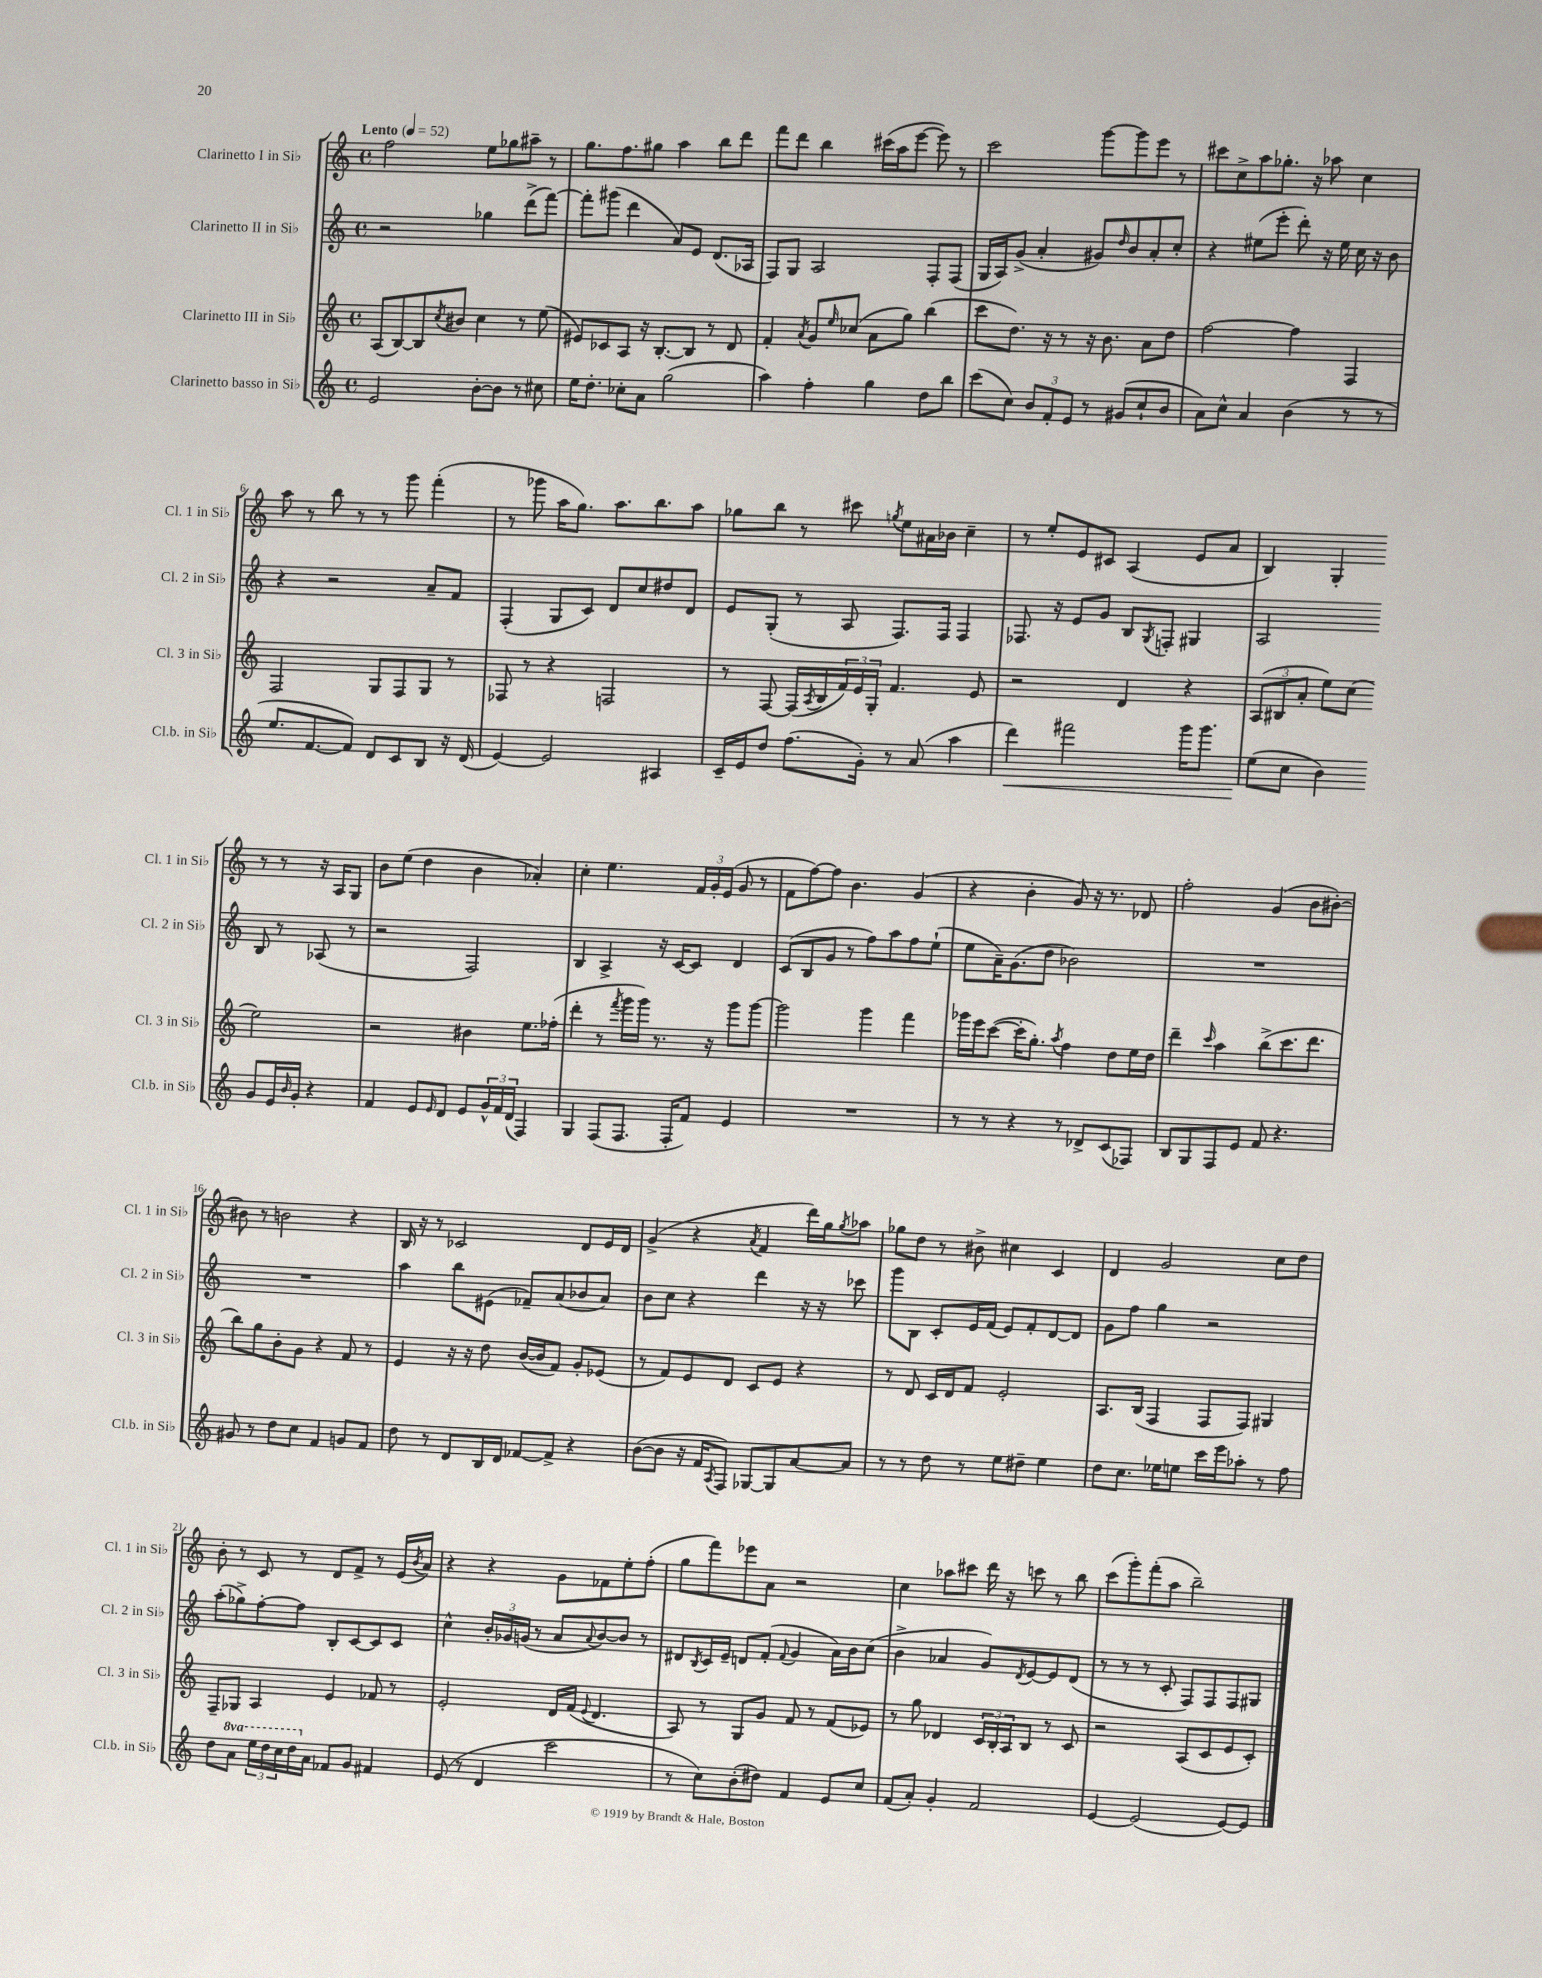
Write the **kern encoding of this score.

**kern	**kern	**kern	**kern
*staff4	*staff3	*staff2	*staff1
*clefG2	*clefG2	*clefG2	*clefG2
*k[]	*k[]	*k[]	*k[]
*M4/4	*M4/4	*M4/4	*M4/4
*met(c)	*met(c)	*met(c)	*met(c)
*MM52	*MM52	*MM52	*MM52
2e	(8A	2r	2ff
.	[8B)	.	.
.	8B]	.	.
.	8qcc	.	.
.	8b#	.	.
[8b'	4cc	4gg-	8ee
8b]	.	.	8gg-
8r	8r	(8ddd^	8aa#~
8cc#	(8ee	[8fff)	8r
=	=	=	=
16ee	8e#)	8fff']	8.gg
8.dd'	.	.	.
.	8c-	(8ggg#	.
.	.	.	8.ff
8cc-'	8A	4ddd	.
8a	16r	.	8gg#
.	[8.B'	.	.
(2gg	.	8a)	4aa
.	8B]	8e	.
.	8r	(8.d	8bb
.	8d	.	8ddd
.	.	16A-	.
=	=	=	=
4aa)	4f'	8F)	8fff
.	.	8G	8ddd
.	8qa	.	.
4ff'	8g	2A	4bb
.	16qqee	.	.
.	(8cc-	.	.
4gg	8a	.	(16ccc#
.	.	.	16aa
.	8gg)	.	[8eee
8dd	(4bb	8F'	8eee])
8bb	.	(8F	8r
=	=	=	=
(8ccc	8ccc	16G	2ccc
.	.	16A)	.
8cc)	8.dd)	(8g^	.
12b	.	4a'	.
.	16r	.	.
12f'	.	.	.
.	8r	.	.
12e	.	.	.
8r	16r	8g#)	[8ggg
.	8.b	.	.
.	.	16qqdd	.
(8g#	.	8b	8ggg]
8cc`	8a	8a'	8eee
8b	8dd	8cc'	8r
=	=	=	=
8a)	[2ff	4r	8ccc#
8cc^^	.	.	8cc^
4a	.	(8ee#	8aa
.	.	8eee'	8.gg-'
(4b	4ff]	8ddd')	.
.	.	.	16r
.	.	16r	8aa-
.	.	16ee#	.
8r	4F	16cc	4cc
.	.	16r	.
8r	.	8b	.
=	=	=	=
8.ee	2F	4r	8aa
.	.	.	8r
[8.f	.	.	.
.	.	2r	8bb
8f])	.	.	8r
8d	8G	.	8r
8c	8F	.	8ggg
8B	8G	8a~	(4fff'
16r	8r	8f	.
(16d	.	.	.
=	=	=	=
[4e)	8F-	(4F'	8r
.	8r	.	8ggg-
2e]	4r	8G	16aa
.	.	.	8.gg)
.	.	8c)	.
.	2F	8d	8.aa
.	.	8cc	.
.	.	.	8.bb
4A#	.	8dd#	.
.	.	8d	8aa
=	=	=	=
16c~	8r	8e	8gg-
16e	.	.	.
8dd	[8F	(8G'	8bb
(8.ff	(16F]	8r	8r
.	8qA	.	.
.	16B	.	.
.	24f)	8A	8ccc#
.	24e	.	.
16g')	.	.	.
.	24G'	.	.
.	.	.	8qgg
8r	4.f	8.F)	8ee
(8a	.	.	16a#
.	.	16F	16b-
4aa	.	4F	4cc~
.	8e	.	.
=	=	=	=
4ddd)	2r	8.F-	8r
.	.	.	8ee'
.	.	16r	.
2fff#	.	8e	8e
.	.	8g	8c#
.	4d	8B	(4A
.	.	8qG	.
.	.	8F'	.
16ggg	4r	4G#	8e
8.ggg	.	.	.
.	.	.	8a
=	=	=	=
(8ee	(12A	2A	4B)
.	12B#	.	.
8cc	.	.	.
.	12a'	.	.
4b)	8ee)	.	4G'
.	(8cc	.	.
8g	2ee)	8B	8r
16e	.	8r	8r
16qqb	.	.	.
16g'	.	.	.
4r	.	(8A-	16r
.	.	.	16A
.	.	8r	8G
=	=	=	=
4f	2r	2r	8b
.	.	.	(8ee
8e	.	.	4dd
16qqe	.	.	.
8d	.	.	.
8e	4b#	2F)	4b
24g^^	.	.	.
24f	.	.	.
(24d	.	.	.
4F)	8.ee	.	4a-')
.	(16ff-'	.	.
=	=	=	=
4G	4ddd'	4B	4cc'
(8F	8r	4A^	4.ee
.	8qfff	.	.
8.F	16ggg	.	.
.	16ggg)	.	.
.	8.r	16r	.
16F'	.	[16c	.
8f)	.	8c]	24f
.	.	.	24g'
.	16r	.	.
.	.	.	(24e
4e	8ggg	4d	8g
.	[8ggg	.	8r
=	=	=	=
1r	2ggg]	(8c	8f
.	.	8B	[8ff)
.	.	8g	8ff]
.	.	8r	4.b
.	4ggg	8ff)	.
.	.	8aa	.
.	4fff	8ff	(4g
.	.	(8ee`	.
=	=	=	=
8r	16ggg-	8ee	4r
.	16eee	.	.
8r	([8ccc	16a~)	.
.	.	(8.g	.
4r	16ccc']	.	4b'
.	8.gg')	.	.
.	.	8dd	.
.	8qaa	.	.
8r	4ff	2b-)	8g)
8d-^	.	.	16r
.	.	.	8.r
(8c	8dd	.	.
8F-)	16ee	.	8d-
.	16dd	.	.
=	=	=	=
8B	4ddd~	1r	2ff'
8G	.	.	.
.	16qqccc	.	.
8F	4aa	.	.
8e	.	.	.
8f	(8bb^	.	(4g
4.r	8.ccc	.	.
.	.	.	8b
.	8.ddd	.	.
.	.	.	[8b#')
=	=	=	=
8g#	8bb)	1r	8b#]
8r	8gg	.	8r
8dd	8b'	.	2b
8cc	8g	.	.
4f	4r	.	.
8g	8f	.	4r
8f	8r	.	.
=	=	=	=
8dd	4e	4aa	16B
.	.	.	16r
8r	.	.	8r
8d	16r	8bb	2c-
.	16r	.	.
16B	8dd	(8e#	.
16d	.	.	.
[8f-	([16b	8f-~)	.
.	16b]	.	.
8f-^]	8f)	(8a	.
4r	8g'	8b-	8d
.	(8e-	8a)	16e
.	.	.	16d
=	=	=	=
([8b	8r	8b	(4g^
8b]	8f)	8cc	.
16r	8e	4r	4r
16f	.	.	.
8qA	.	.	.
8F)	8d	.	.
.	.	.	8qa
[8G-	8c	4ddd	4f
8G-]	8e	.	.
[8a	4r	16r	16ddd)
.	.	16r	16gg
.	.	.	8qgg
8a]	.	8ccc-	8aa-
=	=	=	=
8r	8r	8ggg	8gg-
8r	8d	8B	8dd
8dd	16c	8c'	8r
.	16d	.	.
8r	8f	16e	8b#^
.	.	(16f	.
8ee	2e'	8e)	4cc#
8dd#~	.	8f'	.
4ee	.	[8d	4c
.	.	8d]	.
=	=	=	=
8dd	8.A	8g	4d
8.cc	.	8ff	.
.	(16B	.	.
.	4F	4gg	2g
16ee-	.	.	.
8ee	.	.	.
16ccc	8F	2r	.
16eee	.	.	.
8aa-'	8F)	.	.
8r	4G#	.	8cc
8ff	.	.	8dd
=	=	=	=
8dd	8F~	(8aa'	8b'
8aa	8G-	8gg-^)	8r
24eee	4A	[8ff'	8c
24ddd	.	.	.
24ccc	.	.	.
16ddd	.	8ff]	8r
16a	.	.	.
8f-	4e	8B'	8d
8g	.	[8c	8f^
4f#	8f-	8c]	8r
.	8r	8c	(16e
.	.	.	8qb
.	.	.	16a)
=	=	=	=
(8e	2e'	4cc^^	4r
8r	.	.	.
4d	.	24b'	4r
.	.	24g-	.
.	.	(24g	.
.	.	8r	.
2ccc	16d	8a	8g
.	(16f	.	.
.	8qqe	8qqa	.
.	4.d	[8b)	8f-
.	.	8b]	8ee'
.	.	8r	(8ff'
=	=	=	=
8r	8A)	8d#	8gg
.	.	8qB	.
8cc)	8r	16c	8fff)
.	.	16e~	.
(8b'	8G	8d	8eee-
8dd#)	8g	(8f'	8a
.	.	8qqf	.
4f	8f	4g	2r
.	8r	.	.
8e	(8f	16a)	.
.	.	16b	.
8cc	8e-)	(8cc	.
=	=	=	=
(8f	8r	4b^	4cc
8a')	8gg	.	.
4g'	4d-	4a-	8aa-
.	.	.	8ccc#
2f	24c	8g)	16ddd
.	24B'	.	.
.	.	.	16r
.	24A	.	.
.	.	8qd	.
.	8B	[8e	8ccc
.	8r	8e]	8r
.	8c	(8d	8bb
=	=	=	=
[4e	2r	8r	(8ccc
.	.	8r	8ggg')
(2e]	.	8r	(8fff'
.	.	8c'	8aa
.	(8A	8F)	2bb~)
.	8c	8F	.
[8e)	8e	8F	.
8e]	8c')	8G#	.
==	==	==	==
*-	*-	*-	*-
